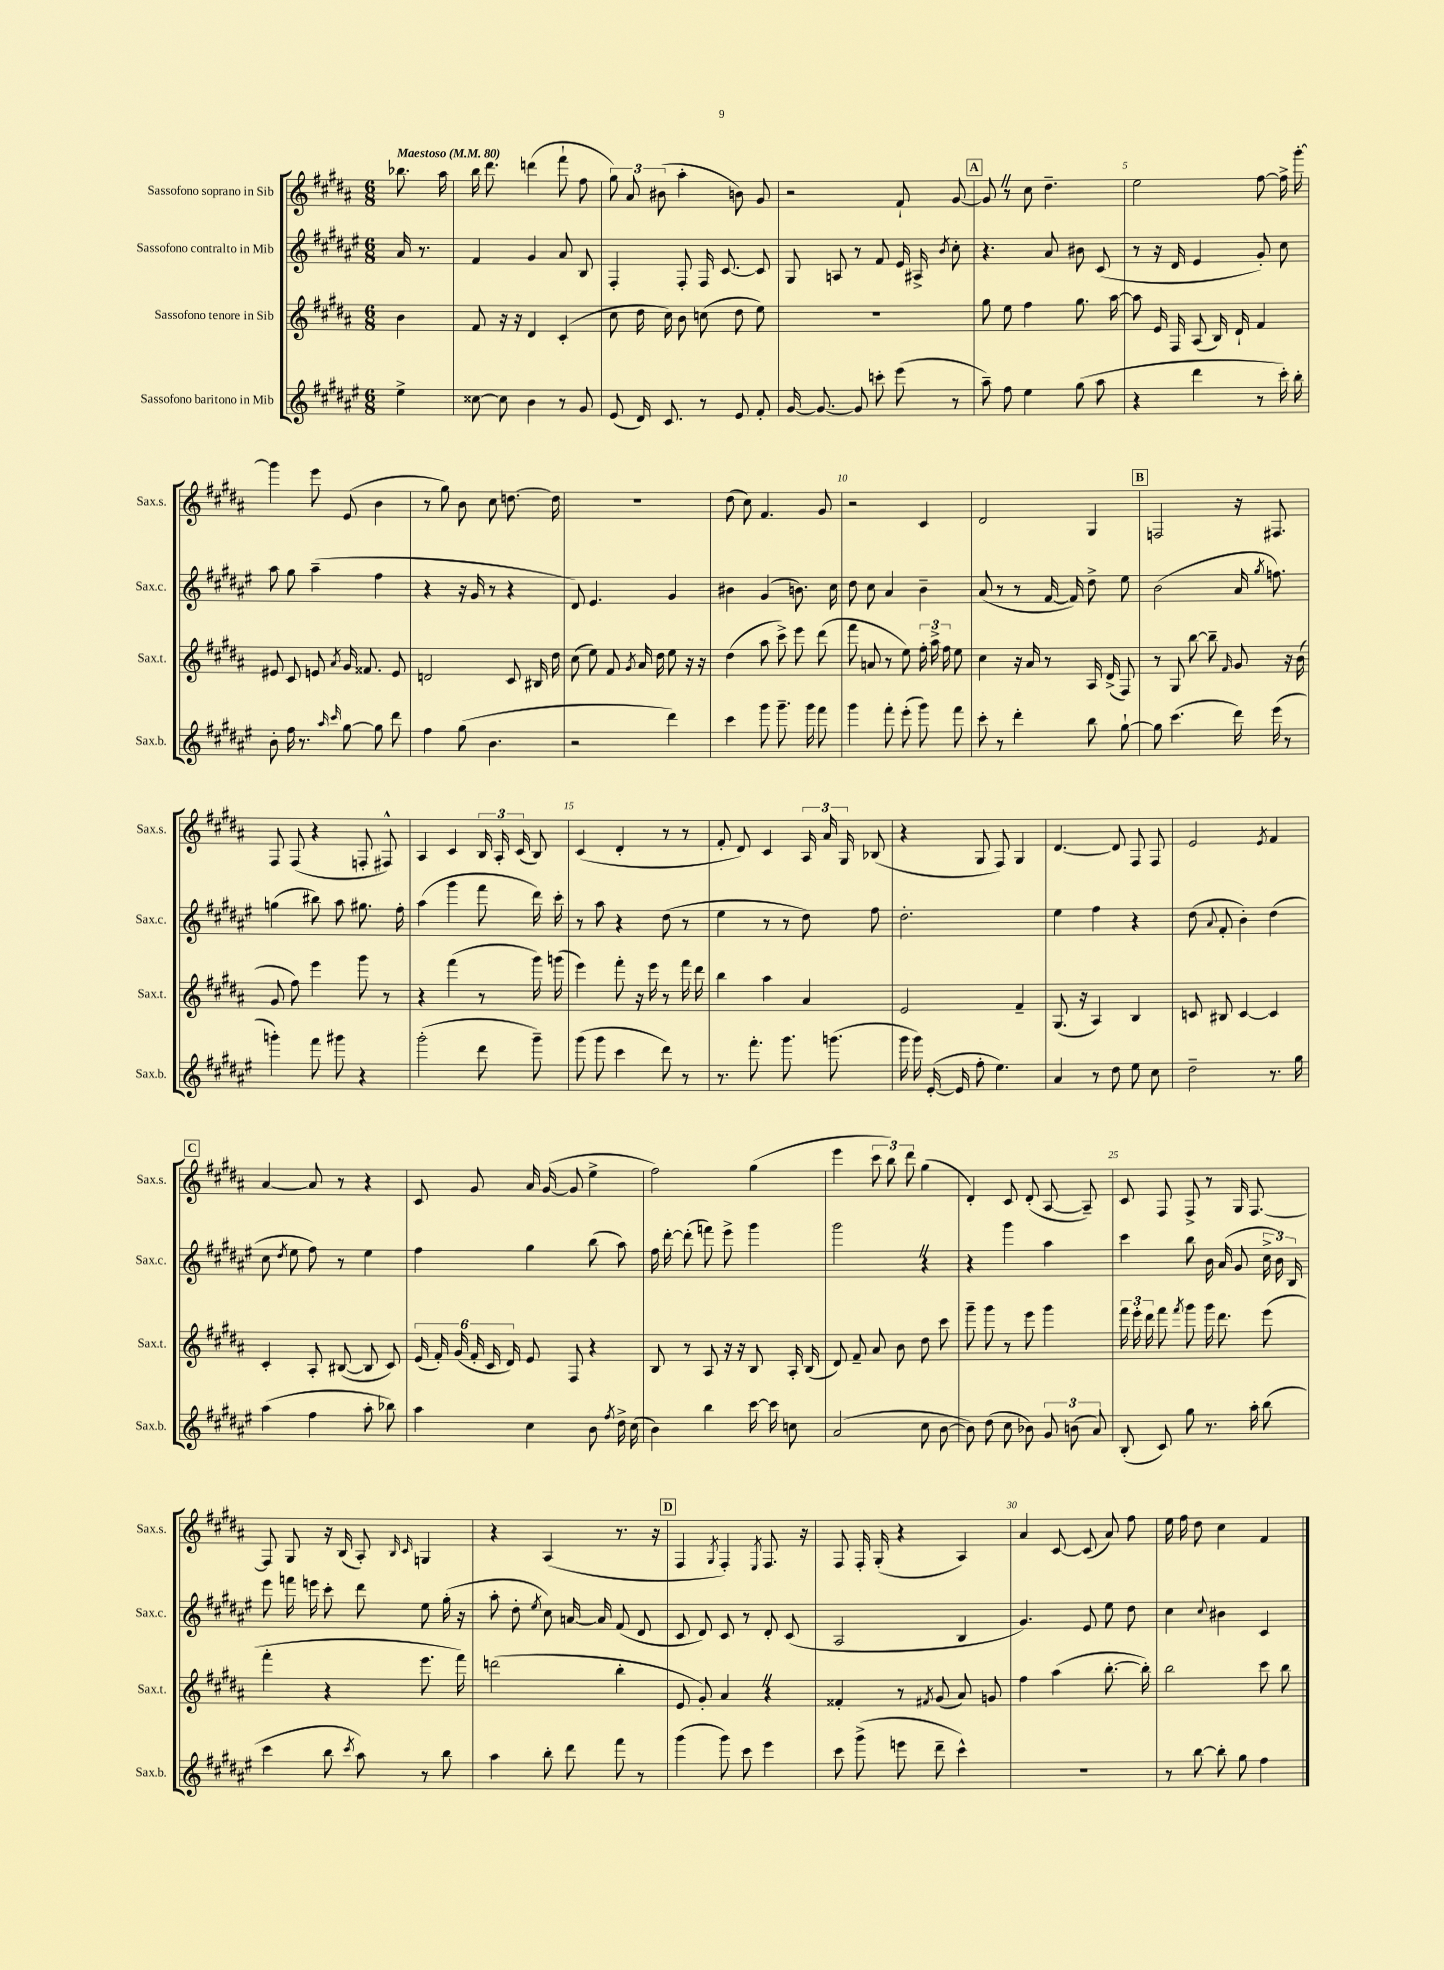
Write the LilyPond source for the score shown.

<<
\new StaffGroup <<
\new Staff = "s0" \with { instrumentName = "Sassofono soprano in Sib" shortInstrumentName = "Sax.s." } {
    \clef treble \key b \major \numericTimeSignature \time 6/8 \partial 4 \tempo "Maestoso" 4 = 80
    \autoBeamOff bes''8. ais''16 |
    b''16 dis'''8. d'''4( fis'''8-! fis''8 |
    \tuplet 3/2 { gis''8) ais'8 bis'8( } ais''4-. b'8) gis'8 |
    r2 fis'8-! gis'8~ |
    \mark \markup { \box "A" } gis'8 \once \override BreathingSign.text = \markup { \musicglyph "scripts.caesura.straight" } \breathe r8 cis''8 dis''4.-- |
    e''2 fis''8~ fis''16-> gis'''16~-. |
    gis'''4 e'''8 e'8( b'4 |
    r8 gis''8) b'8 cis''8 d''8.~ d''16 |
    R2. |
    dis''8( cis''8) fis'4. gis'8 |
    r2 cis'4 |
    dis'2 gis4 |
    \mark \markup { \box "B" } f2 r16 fis8. |
    fis8 fis8( r4 f8-. fis8-^) |
    ais4 cis'4 \tuplet 3/2 { b16 ais16-. cis'16( } b8) |
    cis'4( dis'4-. r8 r8 |
    fis'8-. dis'8) cis'4 \tuplet 3/2 { ais16 ais'16 gis16 } bes8( |
    r4 gis8 fis8) gis4 |
    dis'4.~ dis'8 fis8 fis8 |
    e'2 \acciaccatura { e'8 } fis'4 |
    \mark \markup { \box "C" } ais'4~ ais'8 r8 r4 |
    cis'8 gis'8 ais'16 gis'16~( gis'8 e''4-> |
    fis''2) gis''4( |
    e'''4 \tuplet 3/2 { cis'''8 b''8) dis'''8 } gis''4( |
    dis'4-.) cis'8 dis'8-.( ais8~ ais8--) |
    cis'8 fis8 fis8-> r8 gis16 fis8.~ |
    fis8 gis8 r16 b16( ais8-.) \grace { b16 cis'16 } g4 |
    r4 ais4( r8. r16 |
    \mark \markup { \box "D" } fis4 \acciaccatura { gis8 } fis4-.) \acciaccatura { e8 } fis8. r16 |
    fis8 fis16-. gis16-.( r4 ais4) |
    ais'4 cis'8~ cis'8( ais'8) fis''8 |
    e''16 fis''16 dis''8 cis''4 fis'4 \bar "|." |
}
\new Staff = "s1" \with { instrumentName = "Sassofono contralto in Mib" shortInstrumentName = "Sax.c." } {
    \clef treble \key fis \major \numericTimeSignature \time 6/8 \partial 4
    \autoBeamOff ais'16 r8. |
    fis'4 gis'4 ais'8 b8 |
    fis4-. fis8-. fis16 cis'8.~ cis'8 |
    gis8 a8 r8 fis'8 eis'16 ais16-> \acciaccatura { b'8 } cis''8-. |
    \mark \markup { \box "A" } r4. ais'8 bis'8 cis'8( |
    r8 r16 dis'16 eis'4 gis'8-.) cis''8 |
    ais''8 gis''8 ais''4--( fis''4 |
    r4 r16 gis'16 r8 r4 |
    dis'8) eis'4. gis'4 |
    bis'4 gis'4( b'8.) cis''16 |
    dis''8 cis''8 ais'4 b'4-- |
    ais'8( r8 r8 fis'16~ fis'16) dis''8-> eis''8 |
    \mark \markup { \box "B" } b'2( ais'16 \acciaccatura { gis''8 } f''8.) |
    g''4( bis''8) ais''8 gis''8. fis''16-. |
    ais''4( gis'''4 fis'''8 dis'''16) cis'''16-. |
    r8 ais''8 r4 dis''8( r8 |
    eis''4 r8 r8 dis''8) fis''8 |
    dis''2.-. |
    eis''4 fis''4 r4 |
    dis''8( \appoggiatura { ais'8 } fis'8-. b'4-.) dis''4( |
    \mark \markup { \box "C" } cis''8 \acciaccatura { dis''8 } eis''8 fis''8) r8 eis''4 |
    fis''4 gis''4 b''8( ais''8) |
    fis''16 dis'''16~-. dis'''8-.( f'''8) eis'''8-> gis'''4 |
    gis'''2 \once \override BreathingSign.text = \markup { \musicglyph "scripts.caesura.straight" } \breathe r4 |
    r4 gis'''4 ais''4 |
    cis'''4 b''8 b'16 ais'16( gis'8 \tuplet 3/2 { cis''16-> b'16) b16 } |
    eis'''8 f'''16 e'''16 cis'''8-. dis'''8 eis''8 gis''16-.( r16 |
    ais''8-. dis''8-. \acciaccatura { eis''8 } cis''8) a'16~ a'16 fis'8( dis'8 |
    \mark \markup { \box "D" } cis'8 dis'8) cis'8 r8 dis'8-. cis'8( |
    ais2 b4 |
    gis'4.) eis'8 eis''8 dis''8 |
    cis''4 \appoggiatura { cis''8 } bis'4 cis'4 \bar "|." |
}
\new Staff = "s2" \with { instrumentName = "Sassofono tenore in Sib" shortInstrumentName = "Sax.t." } {
    \clef treble \key b \major \numericTimeSignature \time 6/8 \partial 4
    \autoBeamOff b'4 |
    fis'8 r16 r16 dis'4 cis'4-.( |
    cis''8 dis''16 cis''16) b'8 c''8( dis''8 e''8) |
    R2. |
    \mark \markup { \box "A" } gis''8 e''8 fis''4 gis''8. ais''16~ |
    ais''8 e'16 fis16 ais8( b16) dis'16-! fis'4 |
    eis'8 cis'8 e'8 \acciaccatura { ais'8 } gis'16 fisis'8. e'8 |
    d'2 cis'8 bis16 dis''16 |
    cis''8( e''8) fis'8 \acciaccatura { gis'8 } ais'16 dis''16 e''8 r16 r16 |
    dis''4( ais''8 cis'''8->) e'''8 dis'''8( |
    fis'''8 a'8 r8 e''8) \tuplet 3/2 { fis''16-. ais''16-> fis''16 } e''8 |
    cis''4 r16 ais'16 r8 ais16 dis'16->( fis8) |
    \mark \markup { \box "B" } r8 gis8 b''8~ b''8-- \grace { fis'16 } gis'8 r16 b'16( |
    gis'8 fis''8) e'''4 gis'''8 r8 |
    r4 fis'''4( r8 gis'''16) g'''16( |
    e'''4) fis'''8-. r16 e'''16 r8 fis'''16 dis'''16 |
    b''4 ais''4 ais'4 |
    e'2 fis'4-- |
    gis8.( r16 ais4) b4 |
    c'8 bis8 c'4~ c'4 |
    \mark \markup { \box "C" } cis'4-. ais8-. bis8~( bis8 cis'8) |
    \tuplet 6/4 { e'16( fis'16-.) gis'16( fis'16-. cis'16 dis'16) } e'8 fis8 r4 |
    b8 r8 ais8 r16 r16 b8 ais16-. b16( |
    dis'8) fis'8-- ais'8 b'8 dis''8 cis'''8 |
    gis'''8-- gis'''8 r8 e'''8 gis'''4 |
    \tuplet 3/2 { fis'''16 e'''16-. dis'''16 } fis'''8 \acciaccatura { fis'''8 } gis'''8 gis'''16 dis'''8. e'''8( |
    fis'''4-. r4 e'''8. fis'''16) |
    d'''2( b''4-. |
    \mark \markup { \box "D" } e'8 gis'8-.) ais'4 \once \override BreathingSign.text = \markup { \musicglyph "scripts.caesura.straight" } \breathe r4 |
    fisis'4-. r8 \acciaccatura { fis'8 } gis'8( ais'8) g'8 |
    fis''4 ais''4( b''8.~-. b''16-.) |
    b''2 cis'''8 b''8 \bar "|." |
}
\new Staff = "s3" \with { instrumentName = "Sassofono baritono in Mib" shortInstrumentName = "Sax.b." } {
    \clef treble \key fis \major \numericTimeSignature \time 6/8 \partial 4
    \autoBeamOff eis''4-> |
    cisis''8~ cisis''8 b'4 r8 gis'8 |
    eis'8( dis'16) cis'8. r8 eis'8 fis'8-. |
    gis'16~ gis'8.~ gis'8 c'''8-. eis'''8( r8 |
    \mark \markup { \box "A" } ais''8--) fis''8 eis''4 gis''8( ais''8 |
    r4 dis'''4 r8 cis'''16-.) b''16-. |
    b'8-. fis''16 r8. \grace { ais''16 cis'''16 } gis''8~ gis''8 dis'''8 |
    fis''4 gis''8( b'4. |
    r2 dis'''4) |
    cis'''4 gis'''8 gis'''8.-- gis'''16 fis'''8 |
    gis'''4 fis'''8-. eis'''8-.( gis'''8) fis'''8 |
    cis'''8-. r8 dis'''4-. b''8 gis''8~-! |
    \mark \markup { \box "B" } gis''8 cis'''4.( dis'''16) eis'''16( r8 |
    g'''4-.) fis'''8 gis'''8 r4 |
    gis'''2-.( dis'''8 gis'''8--) |
    gis'''8( gis'''8 cis'''4 dis'''8) r8 |
    r8. fis'''8.-. gis'''8. g'''8.( |
    gis'''16 gis'''16) eis'16~-.( eis'16 fis''8-. eis''4.) |
    ais'4 r8 dis''8 eis''8 cis''8 |
    dis''2-- r8. gis''16 |
    \mark \markup { \box "C" } ais''4( fis''4 ais''8-. bes''8) |
    ais''4 cis''4 b'8 \acciaccatura { fis''8 } dis''16-> cis''16( |
    b'4) b''4 cis'''16~ cis'''16 c''8 |
    ais'2( cis''8 b'8~ |
    b'8) dis''8( cis''8 bes'8) \tuplet 3/2 { gis'8 b'8( ais'8) } |
    b8-.( cis'8) gis''8 r8. ais''16-. b''8( |
    cis'''4 b''8 \acciaccatura { cis'''8 } ais''8) r8 b''8 |
    ais''4 b''8-. dis'''8 fis'''8 r8 |
    \mark \markup { \box "D" } gis'''4( gis'''8) cis'''8 eis'''4 |
    cis'''8 gis'''8->( e'''8 dis'''8-- cis'''4-^) |
    R2. |
    r8 b''8~ b''8-. gis''8 fis''4 \bar "|." |
}
>>
>>
\layout { \context { \Score \override BarNumber.break-visibility = ##(#f #t #t) barNumberVisibility = #(every-nth-bar-number-visible 5) } }
